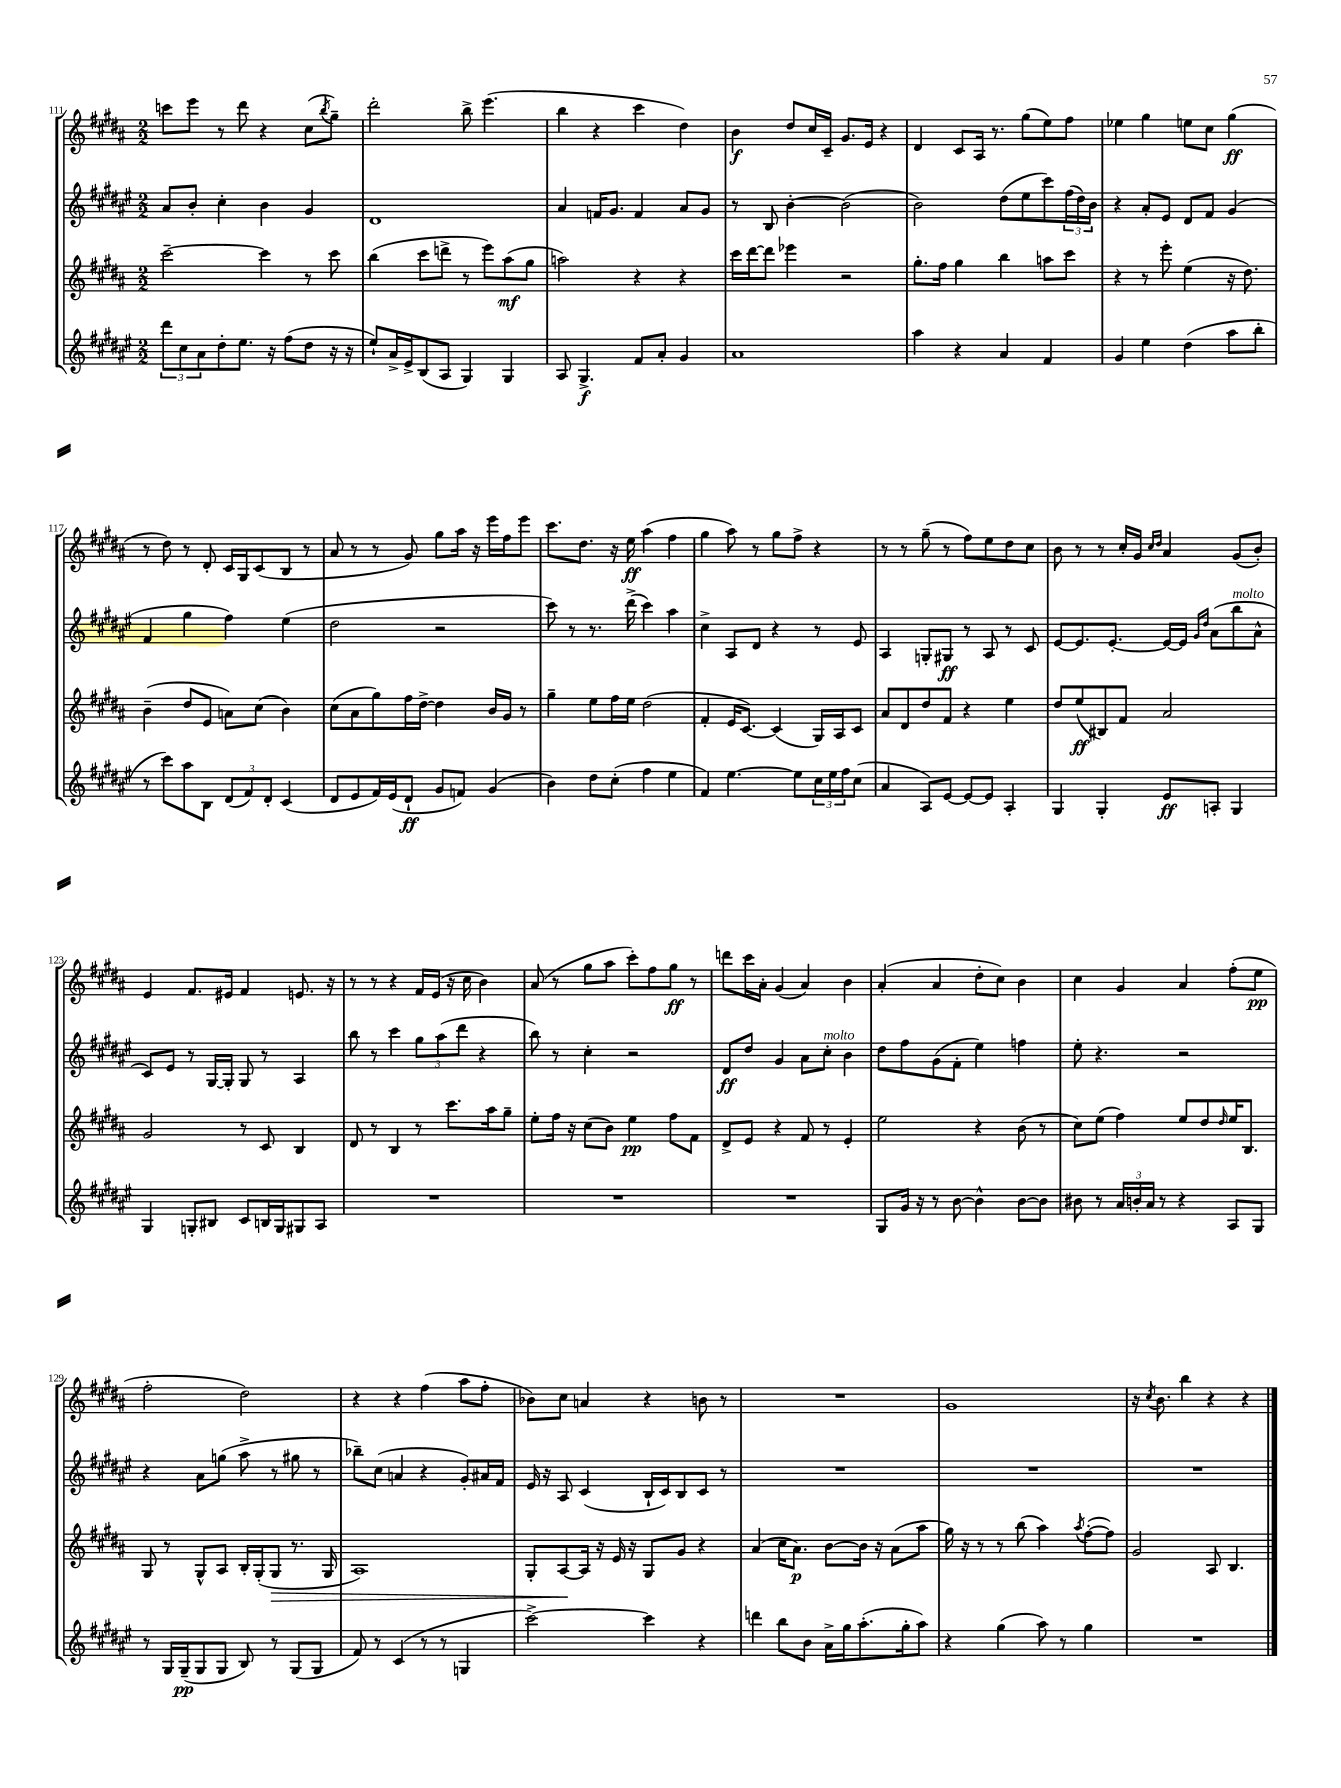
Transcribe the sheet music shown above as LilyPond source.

<<
\new StaffGroup <<
\new Staff = "s0" {
    \clef treble \key b \major \numericTimeSignature \time 2/2
    c'''8 e'''8 r8 dis'''8 r4 cis''8( \acciaccatura { b''8 } gis''8--) |
    dis'''2-. b''8-> e'''4.( |
    b''4 r4 cis'''4 dis''4) |
    b'4\f dis''8 cis''16 cis'16-- gis'8. e'16 r4 |
    dis'4 cis'8 ais16 r8. gis''8( e''8) fis''8 |
    ees''4 gis''4 e''8 cis''8 gis''4\ff( |
    r8 dis''8) r8 dis'8-. cis'16 gis16 cis'8( b8 r8 |
    ais'8 r8 r8 gis'8) gis''8 ais''16 r16 e'''16 fis''16 e'''8 |
    cis'''8. dis''8. r16 e''16\ff ais''4( fis''4 |
    gis''4 ais''8) r8 gis''8 fis''8-> r4 |
    r8 r8 gis''8--( r8 fis''8) e''8 dis''8 cis''8 |
    b'8 r8 r8 cis''16-. gis'16 \grace { cis''16 dis''16 } ais'4 gis'8( b'8-.) |
    e'4 fis'8. eis'16 fis'4 e'8. r16 |
    r8 r8 r4 fis'16 e'16( r16 cis''16 b'4) |
    ais'8( r8 gis''8 ais''8 cis'''8-.) fis''8 gis''8\ff r8 |
    d'''8 cis'''16 ais'16-. gis'4( ais'4) b'4 |
    ais'4-.( ais'4 dis''8-. cis''8) b'4 |
    cis''4 gis'4 ais'4 fis''8-.( e''8\pp |
    fis''2-. dis''2) |
    r4 r4 fis''4( ais''8 fis''8-. |
    bes'8) cis''8 a'4 r4 b'8 r8 |
    R1 |
    gis'1 |
    r16 \acciaccatura { cis''8 } b'8. b''4 r4 r4 \bar "|." |
}
\new Staff = "s1" {
    \clef treble \key fis \major \numericTimeSignature \time 2/2
    ais'8 b'8-. cis''4-. b'4 gis'4 |
    dis'1 |
    ais'4 f'16 gis'8. f'4 ais'8 gis'8 |
    r8 b8 b'4~-. b'2( |
    b'2) dis''8( eis''8 cis'''8) \tuplet 3/2 { fis''16( dis''16) b'16 } |
    r4 ais'8-. eis'8 dis'8 fis'8 gis'4( |
    fis'4 gis''4 fis''4) eis''4( |
    dis''2 r2 |
    cis'''8) r8 r8. dis'''16->( cis'''4) ais''4 |
    cis''4-> ais8 dis'8 r4 r8 eis'8 |
    ais4 g8-. gis8\ff r8 ais8 r8 cis'8 |
    eis'8~ eis'8. eis'8.~-. eis'16~ eis'16 \grace { gis'16 dis''16 } ais'8( b''8^\markup { \italic "molto" } ais'8-^ |
    cis'8) eis'8 r8 gis16~ gis16-. gis8 r8 ais4 |
    b''8 r8 cis'''4 \tuplet 3/2 { gis''8 ais''8( dis'''8 } r4 |
    b''8) r8 cis''4-. r2 |
    dis'8\ff dis''8 gis'4 ais'8 cis''8-.^\markup { \italic "molto" } b'4 |
    dis''8 fis''8 gis'8( fis'8-. eis''4) f''4 |
    eis''8-. r4. r2 |
    r4 ais'8 g''8( ais''8-> r8 gis''8 r8 |
    bes''8--) cis''8( a'4 r4 gis'8-.) ais'16 fis'16 |
    eis'16 r16 ais8 cis'4( b16-! cis'16) b8 cis'8 r8 |
    R1 |
    R1 |
    R1 \bar "|." |
}
\new Staff = "s2" {
    \clef treble \key b \major \numericTimeSignature \time 2/2
    cis'''2~-- cis'''4 r8 cis'''8 |
    b''4( cis'''8 d'''8-> r8 e'''8) ais''8\mf( gis''8 |
    a''2) r4 r4 |
    cis'''16 dis'''16~ dis'''8 ees'''4 r2 |
    gis''8.-. fis''16 gis''4 b''4 a''8 cis'''8 |
    r4 r8 e'''8-. e''4( r16 dis''8.) |
    b'4--( dis''8 e'8 a'8) cis''8( b'4) |
    cis''8( ais'8 gis''8) fis''16 dis''16~-> dis''4 b'16 gis'16 r8 |
    gis''4-- e''8 fis''16 e''16 dis''2( |
    fis'4-. e'16 cis'8.~) cis'4( gis16) ais16 cis'8 |
    ais'8 dis'8 dis''8 fis'8 r4 e''4 |
    dis''8 e''8\ff( bis8) fis'8 ais'2 |
    gis'2 r8 cis'8 b4 |
    dis'8 r8 b4 r8 cis'''8. ais''16 gis''8-- |
    e''8-. fis''16 r16 cis''8( b'8) e''4\pp fis''8 fis'8 |
    dis'8-> e'8 r4 fis'8 r8 e'4-. |
    e''2 r4 b'8( r8 |
    cis''8) e''8( fis''4) e''8 dis''8 \grace { dis''16 } e''16 b8. |
    gis8 r8 gis8-^ ais8 b16-. gis16-.( gis8\> r8. gis16 |
    ais1) |
    gis8-. ais8~\! ais16 r16 e'16 r16 gis8 gis'8 r4 |
    ais'4( cis''16 ais'8.\p) b'8~ b'16 r16 ais'8( ais''8 |
    gis''16) r16 r8 r8 b''8( ais''4) \acciaccatura { ais''8 } fis''8~-.( fis''8) |
    gis'2 ais8 b4. \bar "|." |
}
\new Staff = "s3" {
    \clef treble \key fis \major \numericTimeSignature \time 2/2
    \tuplet 3/2 { dis'''8 cis''8 ais'8 } dis''8-. eis''8. r16 fis''8( dis''8 r16 r16 |
    eis''8-!) ais'16-> eis'16-> b8( ais8 gis4) gis4 |
    ais8 gis4.->\f fis'8 ais'8-. gis'4 |
    ais'1 |
    ais''4 r4 ais'4 fis'4 |
    gis'4 eis''4 dis''4( ais''8 b''8-. |
    r8 cis'''8) ais''8 b8 \tuplet 3/2 { dis'8( fis'8) dis'8-. } cis'4( |
    dis'8 eis'8 fis'16) eis'16( dis'8-!\ff gis'8 f'8) gis'4( |
    b'4) dis''8 cis''8-.( fis''4 eis''4 |
    fis'4) eis''4.~ eis''8 \tuplet 3/2 { cis''16 eis''16 fis''16 } cis''8( |
    ais'4 ais8) eis'8~ eis'8~ eis'8 ais4-. |
    gis4 gis4-. eis'8\ff a8-. gis4 |
    gis4 g8-. bis8 cis'8 b16 g16 gis8 ais8 |
    R1 |
    R1 |
    R1 |
    gis8 gis'16 r16 r8 b'8~ b'4-^ b'8~ b'8 |
    bis'8 r8 \tuplet 3/2 { ais'16 b'16-. ais'16 } r8 r4 ais8 gis8 |
    r8 gis16 gis16--\pp( gis8 gis8 b8) r8 gis8( gis8 |
    fis'8) r8 cis'4( r8 r8 g4 |
    cis'''2~->) cis'''4 r4 |
    d'''4 b''8 b'8 ais'16-> gis''16 ais''8.-.( gis''16-. ais''8) |
    r4 gis''4( ais''8) r8 gis''4 |
    R1 \bar "|." |
}
>>
>>
\layout { \context { \Score currentBarNumber = #111 } }
